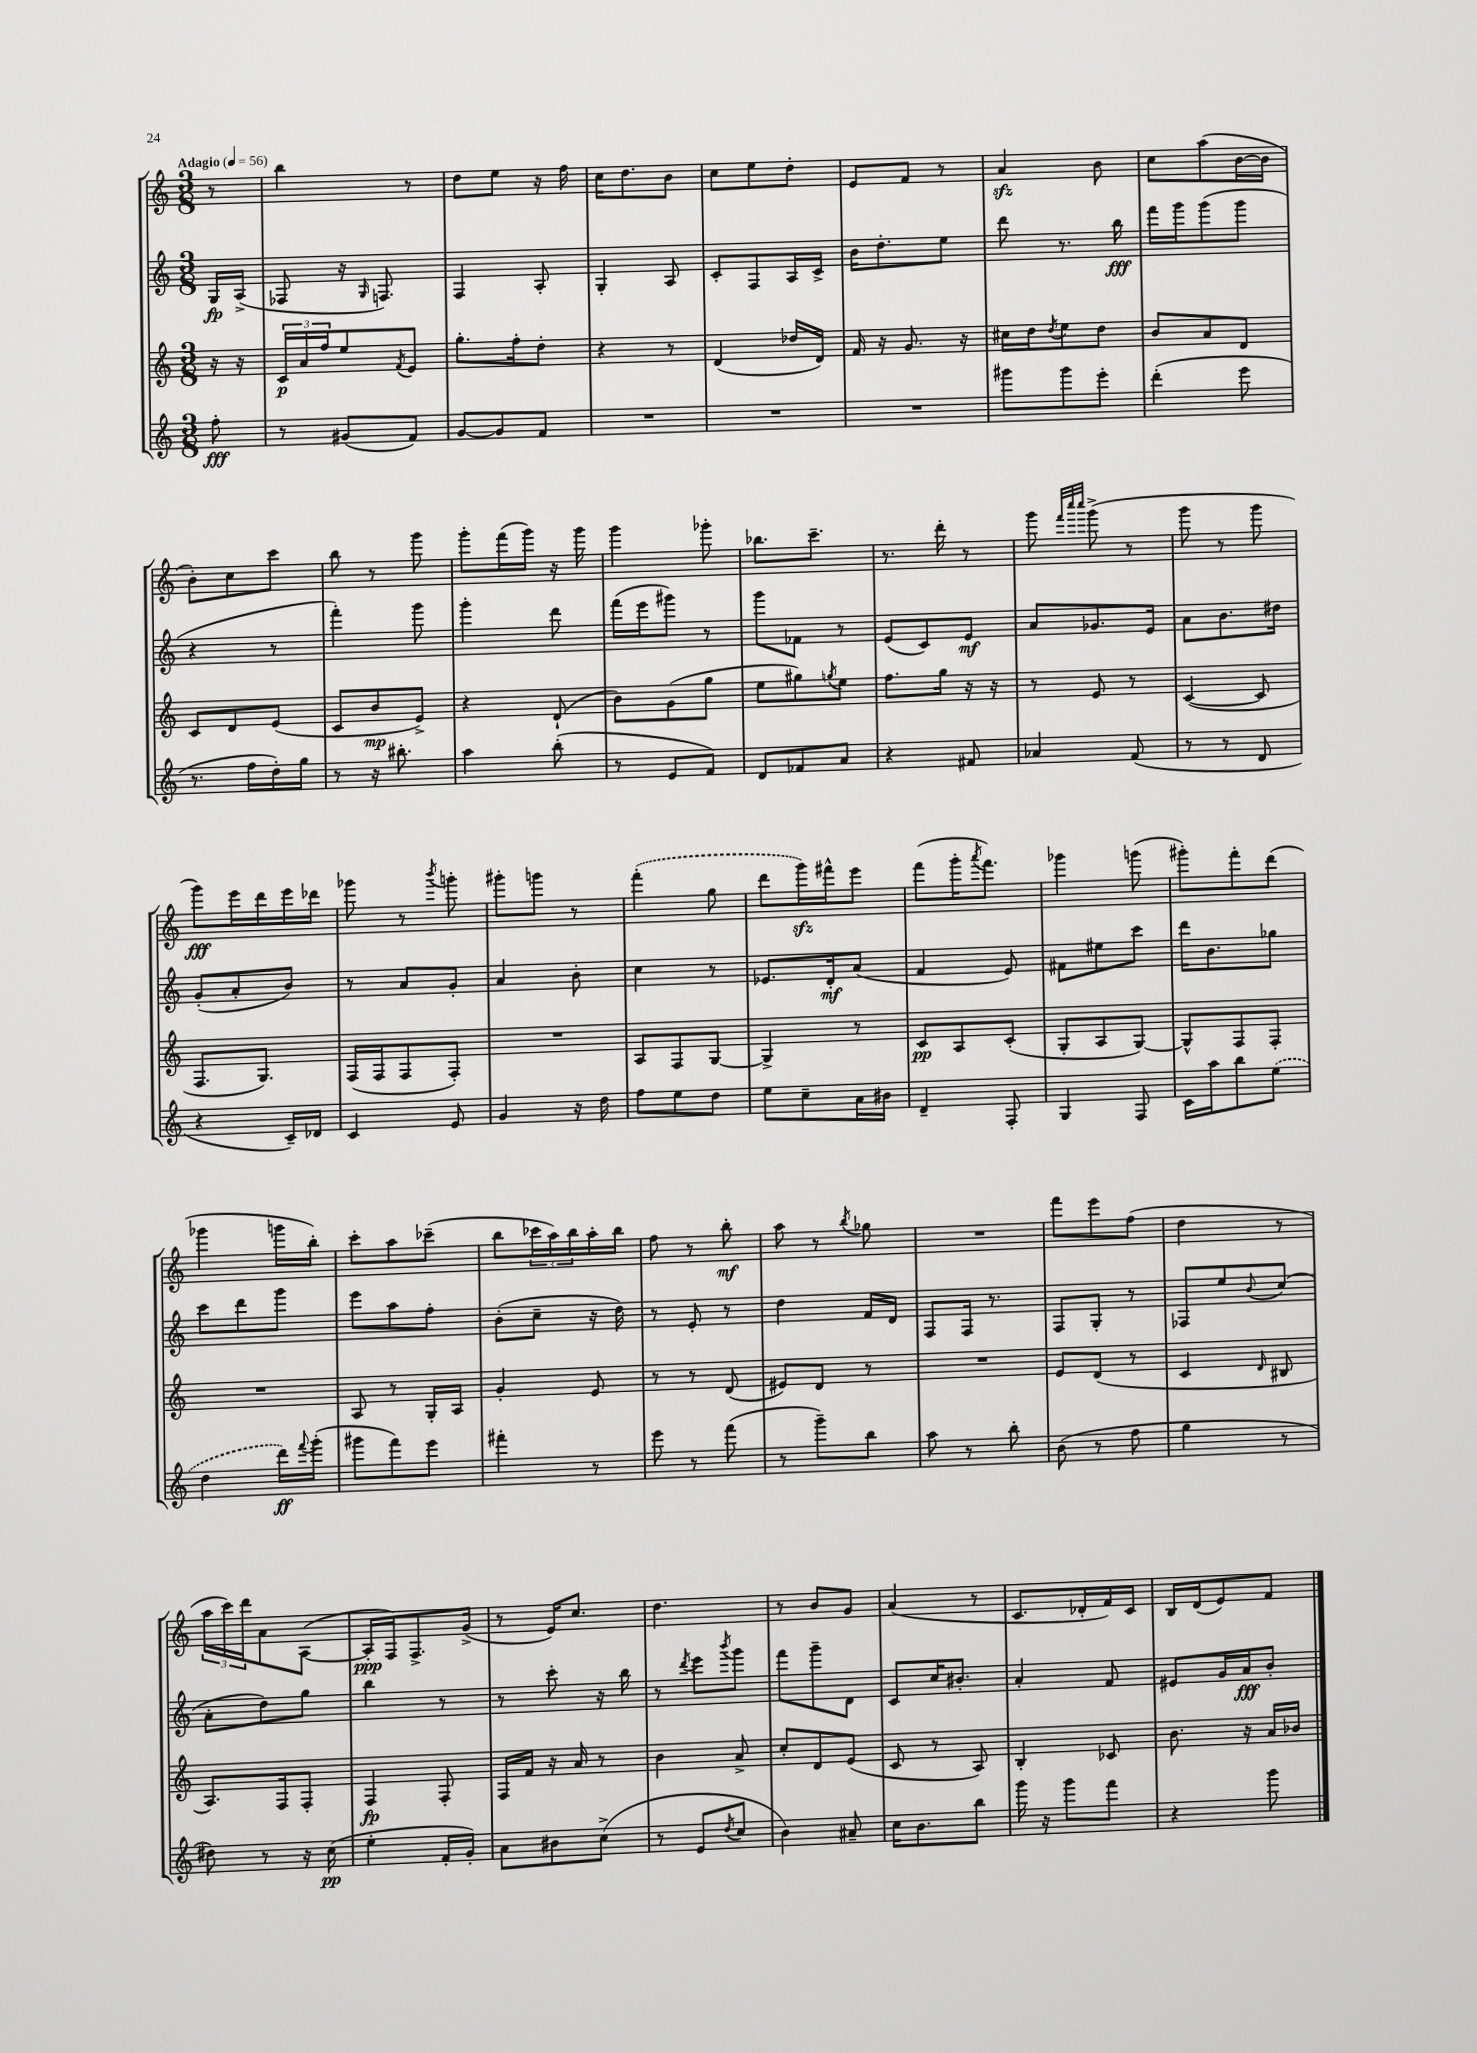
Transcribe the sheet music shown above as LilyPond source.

<<
\new StaffGroup <<
\new Staff = "s0" {
    \clef treble \key c \major \numericTimeSignature \time 3/8 \partial 8 \tempo "Adagio" 4 = 56
    r8 |
    b''4 r8 |
    d''8 e''8 r16 f''16 |
    c''16 d''8. b'8 |
    c''8 e''8 d''8-. |
    e'8 f'8 r8 |
    a'4\sfz b'8 |
    c''8 a''8( b'16~ b'16 |
    b'8-.) c''8 c'''8 |
    b''8 r8 g'''8 |
    g'''8-. f'''16( g'''16) r16 g'''16 |
    g'''4 ges'''8-. |
    bes''8. c'''8.-- |
    r8. d'''16-. r8 |
    g'''8 \grace { f'''32 c''''32 c''''32 } g'''8->( r8 |
    g'''8 r8 g'''8 |
    g'''8\fff) e'''16 d'''16 e'''16 des'''16 |
    ges'''8 r8 \acciaccatura { b'''8 } g'''8-. |
    gis'''8-. g'''8 r8 |
    \once \slurDashed f'''4-.( g''8 |
    d'''8 g'''16\sfz) fis'''16-^ e'''8 |
    f'''8( g'''16-. \acciaccatura { a'''8 } f'''8.) |
    ges'''4 g'''8( |
    gis'''8-.) f'''8-. d'''8( |
    ges'''4 g'''16 b''16-.) |
    c'''8-. a''8 ces'''8--( |
    b''8 \tuplet 3/2 { ces'''16 a''16) b''16 } a''16-. b''16 |
    f''8 r8 b''8-.\mf |
    a''8 r8 \acciaccatura { b''8 } ges''8 |
    R4. |
    f'''8 e'''8 f''8( |
    d''4 r8 |
    \tuplet 3/2 { a''16 c'''16) d'''16 } a'8 a8~( |
    a16-.\ppp f16) f8.-> g'16->( |
    r8 e'16) c''8. |
    d''4. |
    r8 b'8 g'8 |
    a'4( r8 |
    c'8. des'16-. f'16) c'16 |
    b16 d'16( e'8) f'8 \bar "|." |
}
\new Staff = "s1" {
    \clef treble \key c \major \numericTimeSignature \time 3/8 \partial 8
    g16\fp a16->( |
    fes8 r16 \grace { g16 } f8.) |
    f4 a8-. |
    g4-. a8 |
    c'8-. f8 a16 c'16-> |
    b'16 d''8.-. e''8 |
    d'''8 r8. b''16\fff |
    f'''16 g'''16 g'''8( g'''8 |
    r4 r8 |
    f'''4-.) g'''8 |
    g'''4-. d'''8 |
    f'''16( e'''16 gis'''8) r8 |
    g'''8 fes'8 r8 |
    e'8( c'8) e'8\mf |
    a'8 ges'8. e'16 |
    a'8 b'8. dis''16 |
    g'8-.( a'8-. b'8) |
    r8 a'8 g'8-. |
    a'4 b'8-. |
    c''4 r8 |
    ees'8. d'16-.\mf a'8( |
    f'4 e'8) |
    fis'8 eis''8 c'''8 |
    d'''16 b'8. ges''8 |
    c'''8 d'''8 g'''8 |
    e'''8 a''8 f''8-. |
    b'8-.( c''8-- r16 d''16) |
    r8 e'8-. r8 |
    d''4 f'16 d'16 |
    f8 f16 r8. |
    f8 g8-. r8 |
    fes8 e''8 \appoggiatura { b'8 } c''8( |
    a'8-. d''8) g''8 |
    b''4 r8 |
    r8 c'''8-. r16 b''16 |
    r8 \acciaccatura { d'''8 } e'''8 \acciaccatura { b'''8 } g'''8 |
    f'''8 g'''8-- d'8 |
    c'8 c''16 bis'8.-. |
    a'4-. f'8 |
    eis'8 g'16 a'16\fff b'8-. \bar "|." |
}
\new Staff = "s2" {
    \clef treble \key c \major \numericTimeSignature \time 3/8 \partial 8
    r16 r16 |
    \tuplet 3/2 { c'16\p a'16 f''16 } e''8 \acciaccatura { f'8 } e'8 |
    g''8.-. f''16-. d''8-. |
    r4 r8 |
    d'4( des''16 d'16) |
    f'16 r16 g'8. r16 |
    cis''16 d''16 \acciaccatura { d''8 } e''8 d''8 |
    b'8 a'8 d'8 |
    c'8 d'8 e'8( |
    c'8 b'8\mp e'8->) |
    r4 d'8-!( |
    b'8) g'8( g''8 |
    e''8 gis''8) \acciaccatura { g''8 } e''8 |
    f''8. g''16 r16 r16 |
    r8 e'8 r8 |
    c'4~( c'8 |
    f8. g8.) |
    f16( f16 f8 f8-.) |
    R4. |
    a8 f8 g8~ |
    g4-> r8 |
    c'8\pp a8 c'8-.( |
    g8-. a8 g8~) |
    g8-^ f8 f8-. |
    R4. |
    a8 r8 g16-. a16 |
    g'4-. e'8 |
    r8 r8 d'8( |
    eis'8) d'8 r8 |
    R4. |
    e'8 d'8( r8 |
    c'4 \grace { d'16 } bis8 |
    a8.) f16 f8-. |
    f4\fp f8-. |
    f16 f'16 r16 a'16 r8 |
    b'4 a'8-> |
    c''8-. d'8 e'8( |
    c'8 r8 a8) |
    b4-. ces'8 |
    b'8. r16 a'16 bes'16 \bar "|." |
}
\new Staff = "s3" {
    \clef treble \key c \major \numericTimeSignature \time 3/8 \partial 8
    f''8-.\fff |
    r8 gis'8( f'8) |
    g'8~ g'8 f'8 |
    R4. |
    R4. |
    R4. |
    gis'''8 gis'''8 e'''8-. |
    d'''4-.( e'''8 |
    r8. f''16 d''16-.) g''16 |
    r8 r16 bis''8.-. |
    a''4 b''8-.( |
    r8 e'8 f'8) |
    d'8 fes'8 a'8 |
    r4 fis'8 |
    aes'4 f'8( |
    r8 r8 d'8 |
    r4 c'16--) des'16 |
    c'4 e'8 |
    g'4 r16 d''16 |
    f''8 e''8 d''8 |
    e''8 c''8-- a'16 bis'16 |
    d'4-- f8-. |
    g4 f8 |
    c'16 a''16 b''8 \once \slurDashed e''8( |
    d''4 d'''16\ff) \appoggiatura { f'''8 } g'''16-.( |
    gis'''8 f'''8) e'''8 |
    fis'''4-. r8 |
    e'''8 r8 f'''8( |
    r8 g'''8--) b''8 |
    a''8 r8 b''8-. |
    b'8( r8 f''8 |
    g''4 r8 |
    dis''8) r8 r16 c''16\pp( |
    e''4-. f'16-. g'16-.) |
    a'8 bis'8 c''8->( |
    r8 e'8 \acciaccatura { d''8 } c''8 |
    b'4) ais'8-- |
    c''16 b'8. b''8 |
    g'''16 r16 g'''8 f'''8 |
    r4 g'''8 \bar "|." |
}
>>
>>
\layout { \context { \Score \remove "Bar_number_engraver" } }
